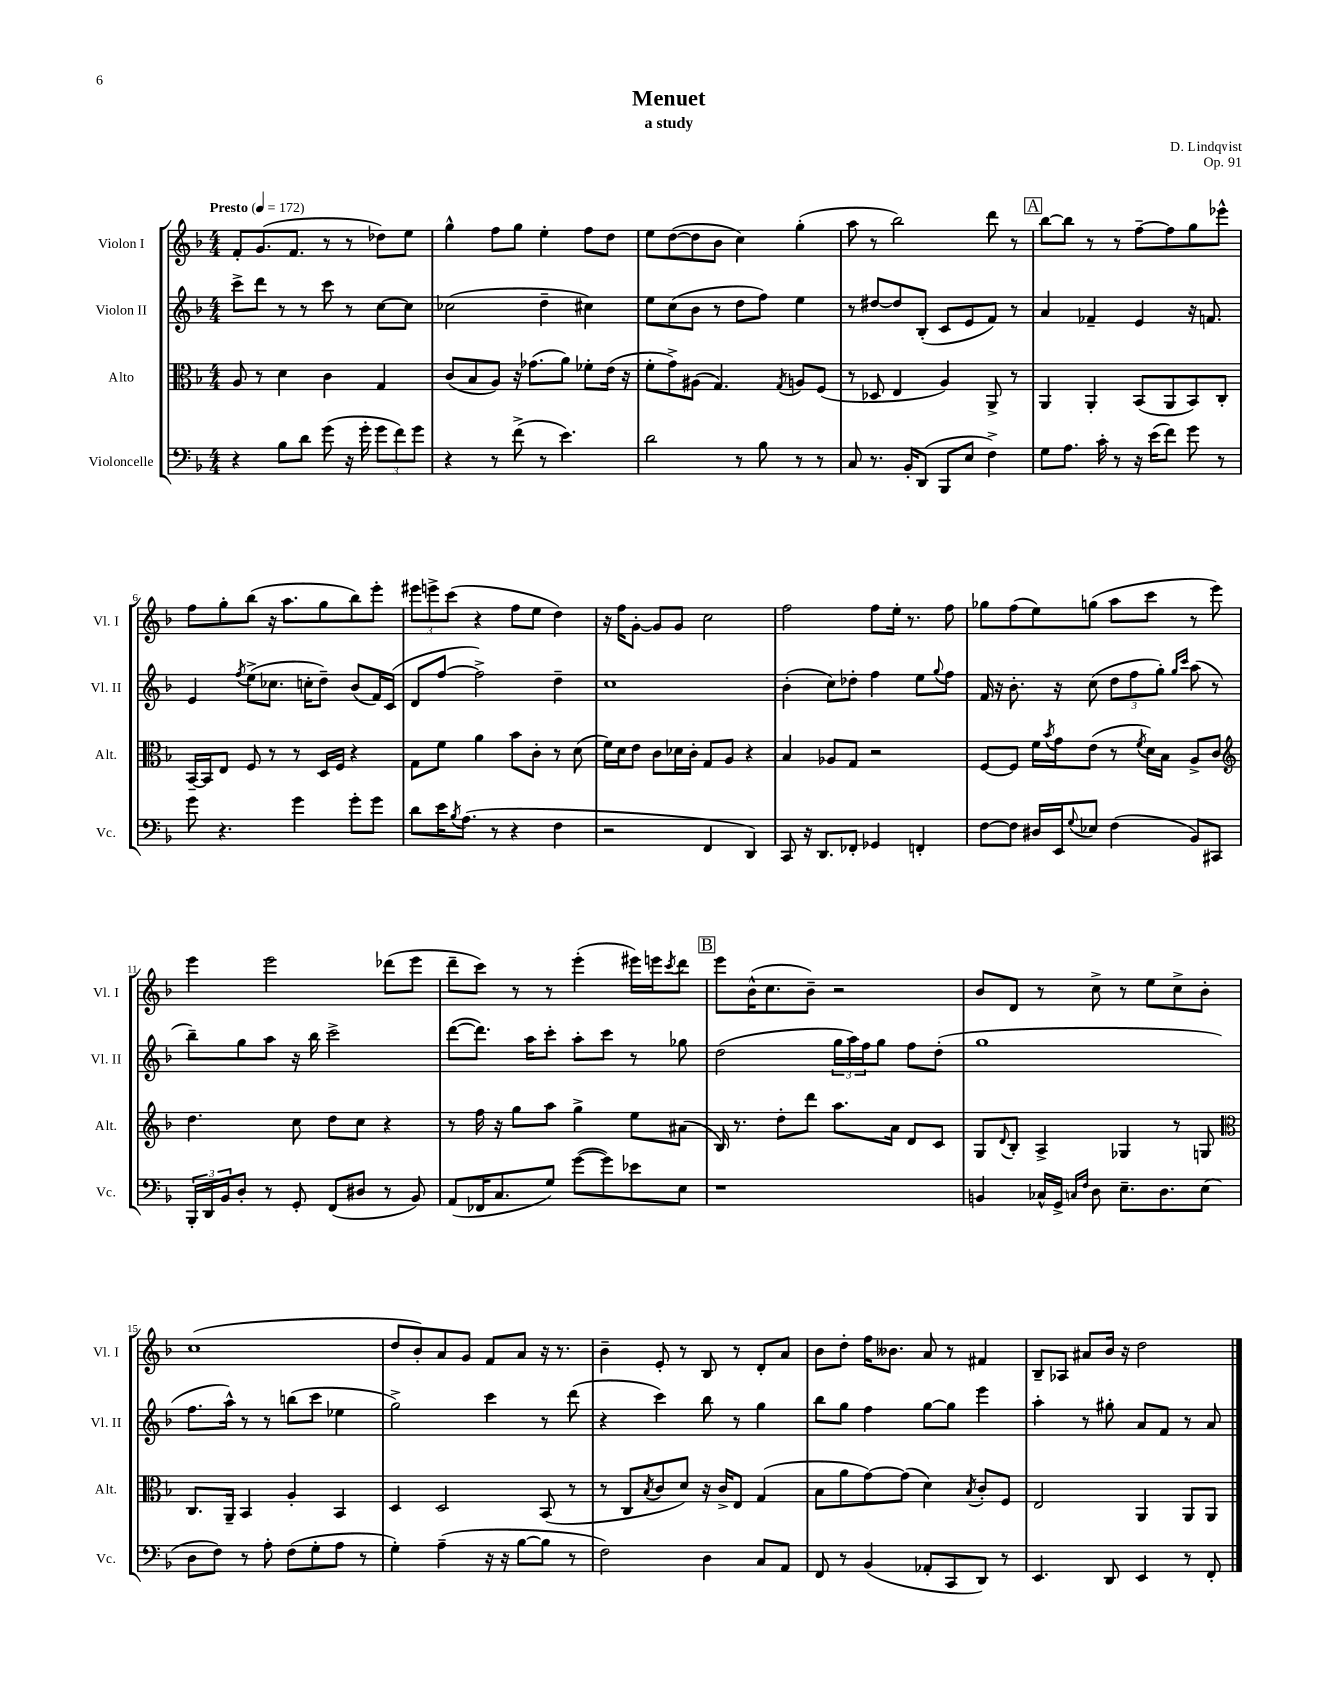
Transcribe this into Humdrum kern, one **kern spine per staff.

**kern	**kern	**kern	**kern
*part4	*part3	*part2	*part1
*staff4	*staff3	*staff2	*staff1
*I"Violoncelle	*I"Alto	*I"Violon II	*I"Violon I
*I'Vc.	*I'Alt.	*I'Vl. II	*I'Vl. I
*clefF4	*clefC3	*clefG2	*clefG2
*k[b-]	*k[b-]	*k[b-]	*k[b-]
*M4/4	*M4/4	*M4/4	*M4/4
*MM172	*MM172	*MM172	*MM172
=1	=1	=1	=1
!	!	!	!LO:TX:a:B:t=Presto
4r	8A/	8ccc^\L	8f'/L
.	8r	8ddd\J	(8.g/
8B-\L	4d\	8r	.
.	.	.	8.f/J
8d\J	.	8r	.
(8g\	4c\	8ccc\	8r
16r	.	8r	8r
16g'\	.	.	.
12g\L	4G/	[8cc\L	8dd-X\L)
12f\)	.	.	.
.	.	8cc\J]	8ee\J
12g\J	.	.	.
=2	=2	=2	=2
4r	(8c/L	(2cc-X\	4gg^^\
.	8B-/	.	.
8r	8A/J)	.	8ff\L
(8f^\	16r	.	8gg\J
.	(8.g-X\L	.	.
8r	.	4dd~\	4ee'\
4.e\)	8a\J)	.	.
.	8f-X'\L	4cc#X\)	8ff\L
.	(16e\Jk	.	8dd\J
.	16r	.	.
=3	=3	=3	=3
2d\	8f'\L	8ee\L	8ee\L
.	8g^\)	(8cc\	([8dd\
.	(8A#X\J	8b-\J	8dd\]
.	4.G/)	8r	8b-\J
8r	.	8dd\L	4cc\)
8B-\	.	8ff\J)	.
.	8qG/	.	.
8r	8An/L	4ee\	(4gg'\
8r	(8F/J	.	.
=4	=4	=4	=4
8C/	8r	8r	8aa\
8.r	8D-X/	[8dd#X/L	8r
.	4E/	8dd#/]	2bb-\)
16BB-'/KL	.	.	.
(8DD/J	.	(8B-'/J	.
8BBB-/L	4A/)	8c/L	.
8E/J	.	8e/	.
4F^\)	8AA^/	8f/J)	8ddd\
.	8r	8r	8r
!!LO:REH:place=s1:t=A
=5	=5	=5	=5
8G\L	4AA/	4a/	[8bb-\L
8.A\J	.	.	8bb-\J]
.	4AA'/	4f-X~/	8r
16c'\	.	.	.
8r	.	.	8r
16r	(8BB-/L	4e/	[8ff~\L
(16e\KL	.	.	.
8f\J)	8AA/	.	8ff\]
8g\	8BB-/)	16r	8gg\
.	.	8.fn/	.
8r	8C'/J	.	8eee-X^^\J
!!LO:LB:g=z
=6	=6	=6	=6
8g\	[16BB-~/LL	4e/	8ff\L
.	16BB-/J]	.	.
4.r	8E/J	.	8gg'\
.	.	8qff/	.
.	8F/	(8ee^\L	(8bb-\J
.	8r	8.cc-X\J	16r
.	.	.	8.aa\L
4g\	8r	.	.
.	.	16ccn'\KL	.
.	16D/LL	8dd~\J)	8gg\
.	16F/JJ	.	.
8g'\L	4r	(8b-/L	8bb-\)
8g\J	.	16f/L)	8eee'\J
.	.	(16c/JJ	.
=7	=7	=7	=7
8d\L	8G\L	8d/L	12eee#X\L
.	.	.	12eeen^\
16e\K	8f\J	[8ff/J	.
.	.	.	(12ccc\J
8qB-/	.	.	.
(8.A\J	.	.	.
.	4a\	2ff^\])	4r
8r	.	.	.
4r	8b-\L	.	8ff\L
.	8c'\J	.	8ee\J
4F\	8r	4dd~\	4dd\)
.	(8d\	.	.
=8	=8	=8	=8
2r	16f\LL)	1cc	16r
.	16d\J	.	16ff\KL
.	8e\J	.	[8g'\J
.	8c\L	.	8g/L]
.	16d-X\L	.	8g/J
.	16c'\JJ	.	.
4FF/	8G/L	.	2cc\
.	8A/J	.	.
4DD/)	4r	.	.
=9	=9	=9	=9
8CC/	4B-/	(4b-'\	2ff\
16r	.	.	.
8.DD/L	.	.	.
.	8A-X/L	8cc\L)	.
8FF-X'/J	8G/J	8dd-X'\J	.
4GG-X/	2r	4ff\	8ff\L
.	.	.	16ee'\Jk
.	.	.	8.r
4FFn'/	.	8ee\L	.
.	.	8qqgg/	.
.	.	8ff\J	8ff\
=10	=10	=10	=10
[8F\L	[8F/L	16f/	8gg-X\L
.	.	16r	.
8F\J]	8F/J]	8.b-'\	(8ff\
16D#X/LL	16f\LL	.	8ee\)
.	8qb-/	.	.
16EE/J	16g\J	16r	.
8qqG/	.	.	.
8E-X/J	(8e\J	(8cc\	(8ggn\J
(4F\	8r	12dd\L	8aa\L
.	.	12ff\	.
.	8qf/	.	.
.	16d\LL)	.	8ccc\J
.	.	12gg'\J)	.
.	16B-\JJ	.	.
.	.	16qqgg/LL	.
.	.	16qqccc/JJ	.
8BB-/L)	8A^/L	(8aa\	8r
8CC#X/J	8c/J	8r	8eee\)
!!LO:LB:g=z
=11	=11	=11	=11
*	*clefG2	*	*
24BBB-'/LL	4.dd\	8bb-~\L)	4eee\
24DD/	.	.	.
24BB-/J	.	.	.
8D'/J	.	8gg\	.
8r	.	8aa\J	2eee\
8GG'/	8cc\	16r	.
.	.	16bb-\	.
(8FF/L	8dd\L	2ccc^\	.
8D#X/J	8cc\J	.	.
8r	4r	.	(8ddd-X\L
8BB-/)	.	.	8eee\J
=12	=12	=12	=12
(8AA/L	8r	([8ddd\L	8ddd~\L
16FF-X/K	16ff\	8.ddd\J])	8ccc\J)
8.C/	16r	.	.
.	8gg\L	.	8r
.	.	16aa\KL	.
8G/J)	8aa\J	8ccc'\J	8r
([8g\L	4gg^\	8aa'\L	(4eee'\
8g\])	.	8ccc\J	.
8e-X\	8ee\L	8r	16eee#X\LL)
.	.	.	16eeen\J
.	.	.	8qccc/
8E\J	(8a#X\J	8gg-X\	8ddd\J
!!LO:REH:place=s1:t=B
=13	=13	=13	=13
1r	16B-/)	(2dd\	8eee\L
.	8.r	.	.
.	.	.	(16b-^^\K
.	.	.	8.cc\
.	8dd'\L	.	.
.	8ddd\J	.	8b-~\J)
.	8.aa\L	24gg\LL	2r
.	.	24aa\)	.
.	.	24ff\J	.
.	.	8gg\J	.
.	16a\Jk	.	.
.	8d/L	8ff\L	.
.	8c/J	(8dd'\J	.
=14	=14	=14	=14
4BBn/	8G/L	1gg	8b-/L
.	8qqd/	.	.
.	8B-'/J	.	8d/J
16C-X^^/LL	4A^/	.	8r
16GG^/JJ	.	.	.
16qqCn/LL	.	.	.
16qqF/JJ	.	.	.
8D\	.	.	8cc^\
8.E~\L	4G-X/	.	8r
.	.	.	8ee\L
8.D\	.	.	.
.	8r	.	8cc^\
(8E\J	8Gn/	.	8b-'\J
!!LO:LB:g=z
=15	=15	=15	=15
*	*clefC3	*	*
8D\L	8.C/L	8.ff\L	(1cc
8F\J)	.	.	.
.	16AA~/Jk	16aa^^\Jk)	.
8r	4BB-/	8r	.
8A'\	.	8r	.
(8F\L	4A'/	(8bbn\L	.
8G'\	.	8ccc\J	.
8A\J	4BB-/	4ee-X\	.
8r	.	.	.
=16	=16	=16	=16
4G'\)	4D/	2gg^\)	8dd/L
.	.	.	8b-'/)
(4A~\	2D/	.	8a/
.	.	.	8g/J
16r	.	4ccc\	8f/L
16r	.	.	.
[8B-\L	.	.	8a/J
8B-\J]	(8BB-/	8r	16r
.	.	.	8.r
8r	8r	(8ddd\	.
=17	=17	=17	=17
2F\)	8r	4r	4b-~\
.	8C/L	.	.
.	8qB-/	.	.
.	8c/	4ccc\)	8e'/
.	8d/J)	.	8r
4D\	16r	8bb-\	8B-/
.	16c^/KL	.	.
.	8E/J	8r	8r
8C/L	(4G/	4gg\	8d'/L
8AA/J	.	.	8a/J
=18	=18	=18	=18
8FF/	8B-\L	8bb-\L	8b-\L
8r	8a\	8gg\J	8dd'\J
(4BB-/	[8g\)	4ff\	16ff\KL
.	.	.	8.b--X\J
.	(8g\J]	.	.
8AA-X'/L	4d\)	[8gg\L	8a/
8CC/	.	8gg\J]	8r
.	8qB-/	.	.
8DD/J)	8c'/L	4eee\	4f#X/
8r	8F/J	.	.
=19	=19	=19	=19
4.EE/	2E/	4aa'\	8B-~/L
.	.	.	8A-X/J
.	.	8r	8a#X/L
8DD/	.	8gg#X'\	16b-/Jk
.	.	.	16r
4EE/	4AA/	8a/L	2dd\
.	.	8f/J	.
8r	8AA/L	8r	.
8FF'/	8AA/J	8a/	.
==	==	==	==
*-	*-	*-	*-
